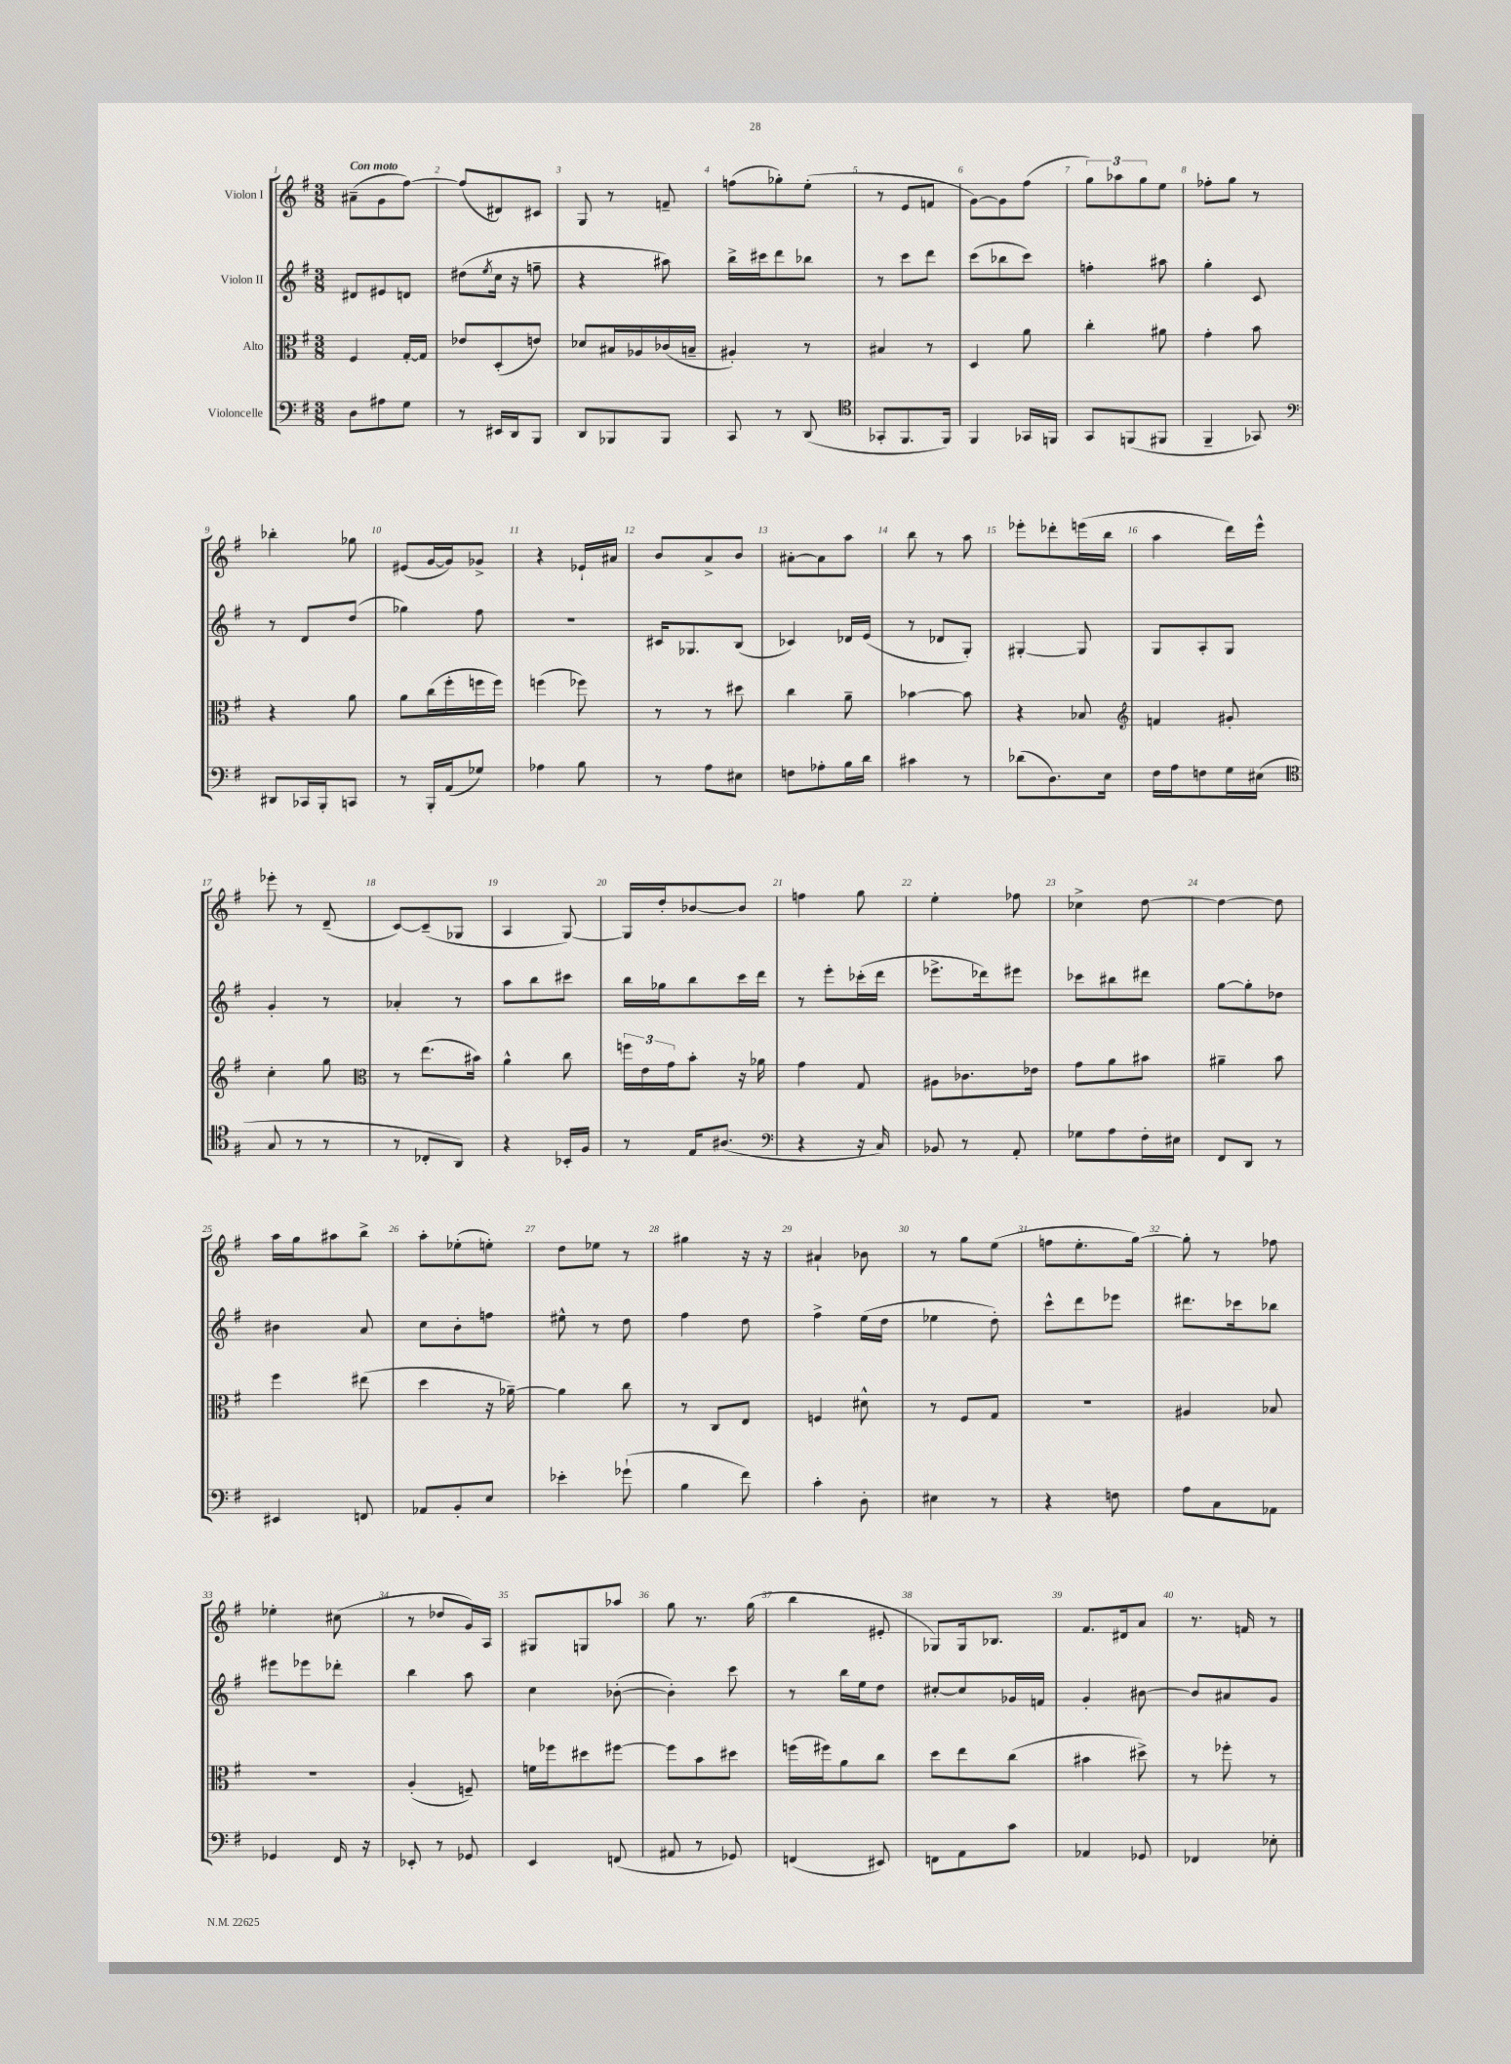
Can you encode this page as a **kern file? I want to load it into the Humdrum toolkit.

**kern	**kern	**kern	**kern
*staff4	*staff3	*staff2	*staff1
*clefF4	*clefC3	*clefG2	*clefG2
*k[f#]	*k[f#]	*k[f#]	*k[f#]
*M3/8	*M3/8	*M3/8	*M3/8
8D	4F#	8d#	(8a#~
8A#	.	8e#	8g
8G	[16G'	8d	[8ff#)
.	16G]	.	.
=	=	=	=
8r	8e-	(8dd#	(8ff#]
.	.	8qee	.
16EE#	(8D'	16cc	8d#)
16DD	.	16r	.
8BBB	8e)	8ff~	8c#
=	=	=	=
8DD	8d-	4r	8G
8BBB-	16B#	.	8r
.	16A-	.	.
8BBB-	(16c-	8aa#)	8f~
.	16B~	.	.
=	=	=	=
8CC	4A#')	16bb^	(8ff
.	.	16ccc#	.
8r	.	8ddd	8gg-')
(8DD	8r	8bb-	(8ee'
=	=	=	=
*clefC4	*	*	*
8GG-'	4B#	8r	8r
8.FF#	.	8ccc	8e
.	8r	8ddd	8f
16FF#)	.	.	.
=	=	=	=
4FF#	4D	(8ccc	[8g)
.	.	8bb-	8g]
16GG-	8a	8ccc)	(8ff#
16FF	.	.	.
=	=	=	=
8GG	4cc'	4ff'	12gg)
.	.	.	12aa-
(8FF	.	.	.
.	.	.	12gg
8FF#	8a#	8aa#	8ee
=	=	=	=
4FF#~	4g'	4gg'	8ff-'
.	.	.	8gg
8GG-)	8b	8c	8r
=	=	=	=
*clefF4	*	*	*
8DD#	4r	8r	4bb-'
16CC-	.	8d	.
16BBB'	.	.	.
8CC	8a	(8dd	8gg-
=	=	=	=
8r	8a	4gg-)	(8e#
16BBB'	(16cc	.	[16g
(16AA	16ff#'	.	16g])
8G-)	16ff	8ff#	8g-^
.	16ff)	.	.
=	=	=	=
4A-	(4ff	4.r	4r
8B	8ff-)	.	16e-`
.	.	.	16a#
=	=	=	=
8r	8r	16c#	8b
.	.	8.G-	.
8A	8r	.	8a^
8E#	8dd#	(8B	8b
=	=	=	=
8F	4cc	4c-)	[8a#'
8A-'	.	.	8a#]
16B	8a~	16d-	8aa
16d	.	(16e	.
=	=	=	=
4c#	[4b-	8r	8bb
.	.	8d-	8r
8r	8b-]	8G')	8aa
=	=	=	=
(8d-	4r	[4G#'	8eee-'
8.D)	.	.	8ddd-'
.	8B-	8G#]	(16eee
16E	.	.	16bb
=	=	=	=
*	*clefG2	*	*
16F#	4f	8G	4aa
16A	.	.	.
8F	.	8A'	.
16G	8g#'	8G	16ddd)
(16E#	.	.	16eee^^
=	=	=	=
*clefC4	*	*	*
8G	4cc'	4g'	8eee-'
8r	.	.	8r
8r	8gg	8r	(8d~
=	=	=	=
*	*clefC3	*	*
8r	8r	4a-'	[8c)
8C-'	(8.ee	.	(8c~]
8AA)	.	8r	8G-
.	16b#)	.	.
=	=	=	=
4r	4a^^	8aa	4A
.	.	8bb	.
16BB-'	8cc	8ccc#	[8G)
16F#	.	.	.
=	=	=	=
8r	24ff	16bb	16G]
.	24e	.	.
.	.	16gg-	16dd'
.	24g	.	.
16E	8b'	8bb	[8b-
(8.A#	.	.	.
.	16r	16ccc	8b-]
.	16a-	16ddd	.
=	=	=	=
*clefF4	*	*	*
4r	4g	8r	4ff
.	.	8eee'	.
16r	8G	(16ccc-'	8gg
16C)	.	16ddd	.
=	=	=	=
8BB-	8A#	8.eee-^	4ee'
8r	8.c-	.	.
.	.	16ddd-)	.
8AA'	.	8eee#	8ff-
.	16e-	.	.
=	=	=	=
8G-	8g	8ccc-	4cc-^
8A	8a	8bb#	.
16F#'	8b#	8ddd#	[8dd
16E#	.	.	.
=	=	=	=
8FF#	4a#~	[8gg	4dd_
8DD	.	8gg']	.
8r	8b	8dd-	8dd]
=	=	=	=
4EE#	4ff#	4b#	16aa
.	.	.	16gg
.	.	.	8aa#
8FF	(8ee#	8a	8bb^
=	=	=	=
8AA-	4dd	8cc	8aa'
8BB'	.	8b'	(8ee-'
8E	16r	8ff	8ee')
.	[16a-~)	.	.
=	=	=	=
4e-'	4a-]	8ee#^^	8dd
.	.	8r	8ee-
(8g-`	8cc	8dd	8r
=	=	=	=
4B	8r	4ff#	4gg#
.	8C	.	.
8f#)	8E	8dd	16r
.	.	.	16r
=	=	=	=
4c'	4F	4ff#^	4a#`
8D'	8d#^^	(16ee	8b-
.	.	16dd	.
=	=	=	=
4E#	8r	4ee-	8r
.	8F#	.	8gg
8r	8G	8dd')	(8ee
=	=	=	=
4r	4.r	8ccc^^	8ff
.	.	8ddd	8.ee'
8F	.	8eee-	.
.	.	.	[16gg)
=	=	=	=
8A	4A#	8.ddd#	8gg']
8C	.	.	8r
.	.	16ccc-	.
8AA-	8B-	8bb-	8ff-
=	=	=	=
4GG-	4.r	8eee#	4ee-'
.	.	8eee-	.
16FF#	.	8ddd-'	(8cc#
16r	.	.	.
=	=	=	=
8EE-'	(4A'	4bb	8r
8r	.	.	8dd-
8GG-	8F~)	8aa	16g)
.	.	.	16A
=	=	=	=
4EE	16f	4cc	8G#
.	16ff-	.	.
.	8dd#	.	8G
(8FF	[8ff#	([8b-'	8aa-
=	=	=	=
8AA#	8ff#]	4b-'])	8gg
8r	8b	.	8.r
8GG-)	8dd#	8ccc	.
.	.	.	(16gg
=	=	=	=
(4FF	(16ff	8r	4bb
.	16ff#)	.	.
.	8a	16bb	.
.	.	16ee	.
8EE#)	8cc	8dd	8e#'
=	=	=	=
8FF	8dd	[8cc#'	8G-)
8AA	8ee	8cc#]	16G-
.	.	.	8.B-
8c	(8cc	16g-	.
.	.	16f	.
=	=	=	=
4AA-	4b#	4g'	8.f#
.	.	.	16d#
8GG-	8dd#^)	[8b#	8a
=	=	=	=
4FF-	8r	8b#]	8.r
.	8ff-'	8a#	.
.	.	.	16f
8E-'	8r	8g	8r
==	==	==	==
*-	*-	*-	*-
